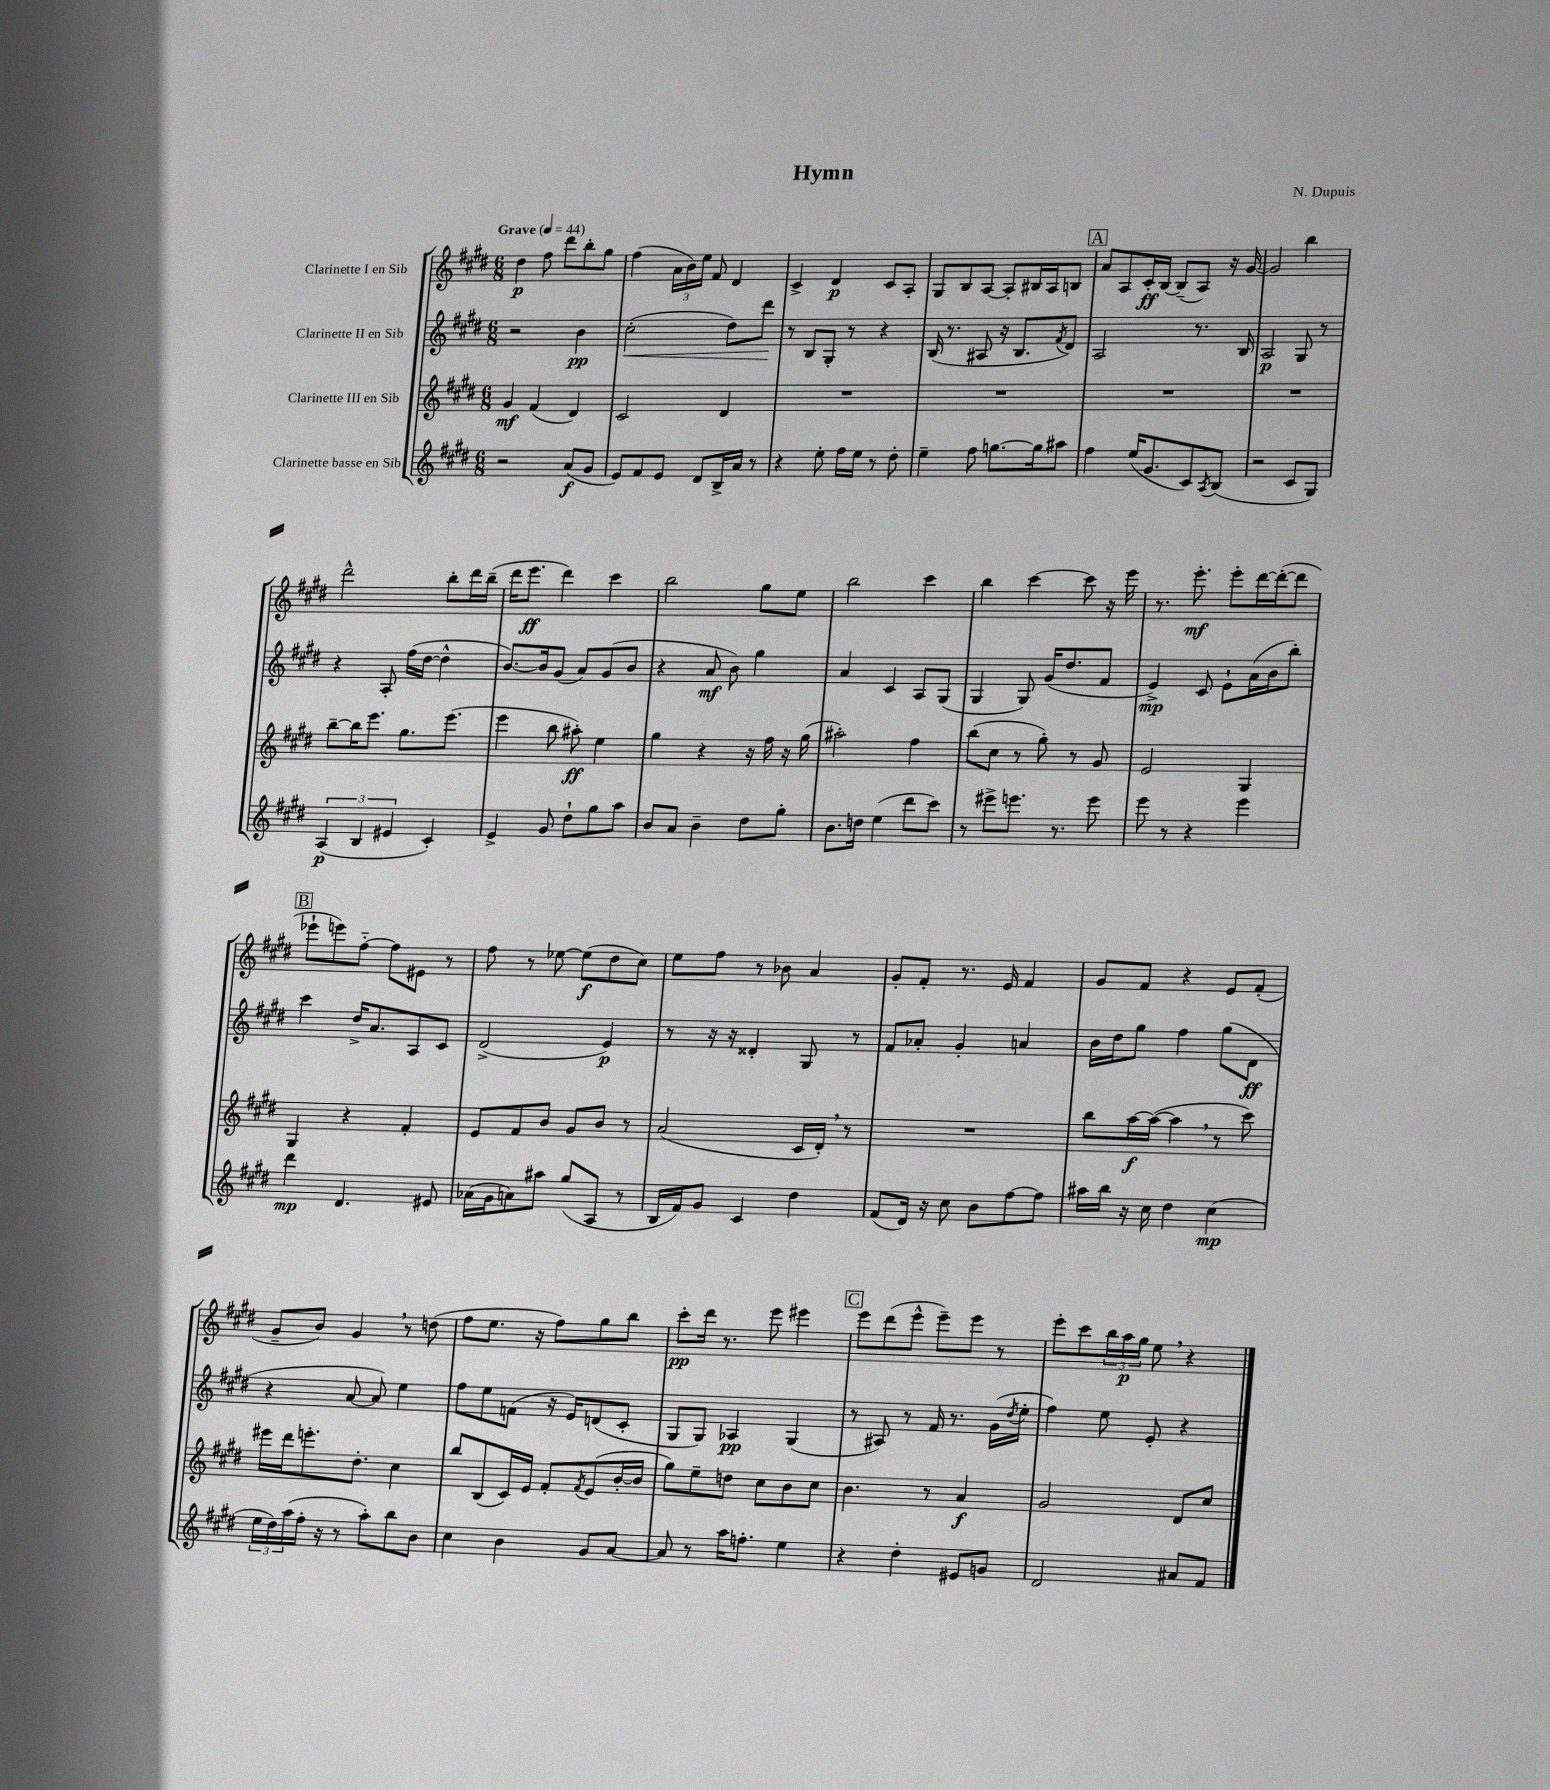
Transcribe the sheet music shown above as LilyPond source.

\header { title = "Hymn" composer = "N. Dupuis" }
<<
\new StaffGroup <<
\new Staff = "s0" \with { instrumentName = "Clarinette I en Sib" } {
    \clef treble \key e \major \numericTimeSignature \time 6/8 \tempo "Grave" 4 = 44
    dis''4\p fis''8 dis'''8 b''8-. gis''8 |
    fis''4( \tuplet 3/2 { a'16 b'16) e''16 } fis'8 dis'4 |
    cis'4-> dis'4\p cis'8 a8-. |
    gis8 b8 a8~ a8-. bis16 a16 b8 |
    \mark \markup { \box "A" } a'8 a8 cis'16-.\ff b16~ b8--( a8) r16 gis'16~ |
    gis'2 b''4 |
    dis'''2-^ b''8-. dis'''16 b''16--( |
    dis'''16 e'''8.\ff dis'''4) cis'''4 |
    b''2 gis''8 e''8 |
    b''2 cis'''4 |
    b''4 cis'''4~ cis'''8 r16 e'''16 |
    r8. e'''8.-.\mf e'''8-. dis'''16~ dis'''16~-.( dis'''8 |
    \mark \markup { \box "B" } ees'''8-! e'''8) fis''8~-_ fis''8 eis'8 r8 |
    fis''8 r8 ees''8~ ees''8\f( dis''8 cis''8) |
    e''8 fis''8 r8 bes'8 a'4 |
    gis'8-. fis'8-. r8. e'16 fis'4 |
    gis'8 fis'8 r4 e'8 fis'8-.( |
    gis'8-- b'8) gis'4 \breathe r8 d''8( |
    fis''8 e''8. r16 fis''8) gis''8 b''8 |
    cis'''8-.\pp dis'''16 r8. e'''8 eis'''4 |
    \mark \markup { \box "C" } e'''8 dis'''8( e'''8-^ e'''8--) e'''8 r8 |
    e'''8-. cis'''8 \tuplet 3/2 { b''16 a''16\p gis''16 } e''8 \breathe r4 \bar "|." |
}
\new Staff = "s1" \with { instrumentName = "Clarinette II en Sib" } {
    \clef treble \key e \major \numericTimeSignature \time 6/8
    r2 b'4\pp |
    cis''2-.\<( dis''8) dis'''8\! |
    r8 b8 gis8-. r8 r4 |
    b16( r8. ais8 r16 b8. \acciaccatura { fis'8 } dis'8) |
    \mark \markup { \box "A" } a2 r8. b16 |
    a2\p gis8 r8 |
    r4 a8-. fis''16( dis''16~ dis''4-^ |
    b'8.~) b'16 gis'8( a'8) gis'8( b'8 |
    r4 a'8\mf b'8) gis''4 |
    a'4 cis'4 a8 gis8( |
    gis4 gis8) gis'16( dis''8. fis'8 |
    e'4->\mp) cis'8 e'8-! a'16( b'16 b''8-.) |
    \mark \markup { \box "B" } cis'''4 dis''16-> a'8. a8 cis'8 |
    dis'2->( e'4\p) |
    r8 r16 r16 disis'4-. gis8 r8 |
    fis'8 aes'8-. gis'4-. a'4 |
    b'16 dis''16 gis''8 fis''4 gis''8( dis'8\ff |
    r4 a'8~ a'8) e''4 |
    fis''8 e''8 f'8( r16 e'16) d'8( cis'8-. |
    gis8 gis8) aes4\pp gis4( |
    \mark \markup { \box "C" } r8 ais8) r8 fis'16 r8. gis'16( \acciaccatura { dis''8 } e''16-. |
    fis''4) e''8 e'8-. r4 \bar "|." |
}
\new Staff = "s2" \with { instrumentName = "Clarinette III en Sib" } {
    \clef treble \key e \major \numericTimeSignature \time 6/8
    gis'4\mf fis'4( dis'4) |
    cis'2 dis'4 |
    R2. |
    R2. |
    \mark \markup { \box "A" } R2. |
    R2. |
    b''8~-- b''16 e'''8. gis''8. e'''8.( |
    e'''4 b''8 ais''8-.\ff) e''4 |
    gis''4 r4 r16 fis''16 r16 gis''16( |
    ais''2-.) fis''4 |
    b''8( cis''8 r8 gis''8-.) r8 gis'8 |
    e'2 gis4 |
    \mark \markup { \box "B" } gis4 r4 fis'4-. |
    e'8 fis'8 b'8 gis'8 b'8 r8 |
    a'2( cis'16 dis'16-.) \breathe r8 |
    R2. |
    b''8 a''16~\f a''16~( a''4 \breathe r8 cis'''8) |
    eis'''16 dis'''16 e'''8.-. dis''8.-. cis''4 |
    b''8 b8( cis'16) e'16 fis'8-. \acciaccatura { fis'8 } e'8( b'16~-. b'16 |
    gis''8) e''8-- d''8 cis''8 b'8 cis''8 |
    \mark \markup { \box "C" } b'4. r8 a'4\f |
    gis'2 dis'8 cis''8 \bar "|." |
}
\new Staff = "s3" \with { instrumentName = "Clarinette basse en Sib" } {
    \clef treble \key e \major \numericTimeSignature \time 6/8
    r2 a'8\f( gis'8 |
    e'8) fis'8 e'8 dis'8 b16-> a'16 r8 |
    r4 e''8-. fis''16 e''16 r8 dis''8-. |
    e''4-- fis''8 g''8.~ g''16 ais''8 |
    \mark \markup { \box "A" } fis''4 e''16( gis'8. cis'8) \acciaccatura { a8 } b8( |
    r2 cis'8 gis8) |
    \tuplet 3/2 { a4\p( b4 eis'4 } cis'4-.) |
    e'4-> gis'8 dis''8-! gis''8 a''8 |
    b'8 a'8 b'4-- dis''8 gis''8-. |
    b'8. d''16 e''4( dis'''8 cis'''8) |
    r8 eis'''8-> e'''8. r8. e'''8 |
    e'''8 r8 r4 e'''4 |
    \mark \markup { \box "B" } dis'''4\mp dis'4. eis'8 |
    aes'16( gis'16 a'8) ais''8 gis''8( a8 r8 |
    b16 fis'16) gis'8 cis'4 dis''4 |
    fis'8( dis'16) r16 cis''8 b'8 fis''8~ fis''8 |
    ais''16 b''16 r16 cis''16 dis''4 cis''4\mp( |
    \tuplet 3/2 { e''16 dis''16) a''16( } fis''16-. r16 r8 a''8-.) b''8 b'8 |
    cis''4 b'4 gis'8 a'8~ |
    a'8 r8 a''16 f''8.-. e''4 |
    \mark \markup { \box "C" } r4 dis''4-. eis'8 g'8 |
    dis'2 ais'8 fis'8 \bar "|." |
}
>>
>>
\layout { \context { \Score \remove "Bar_number_engraver" } }
